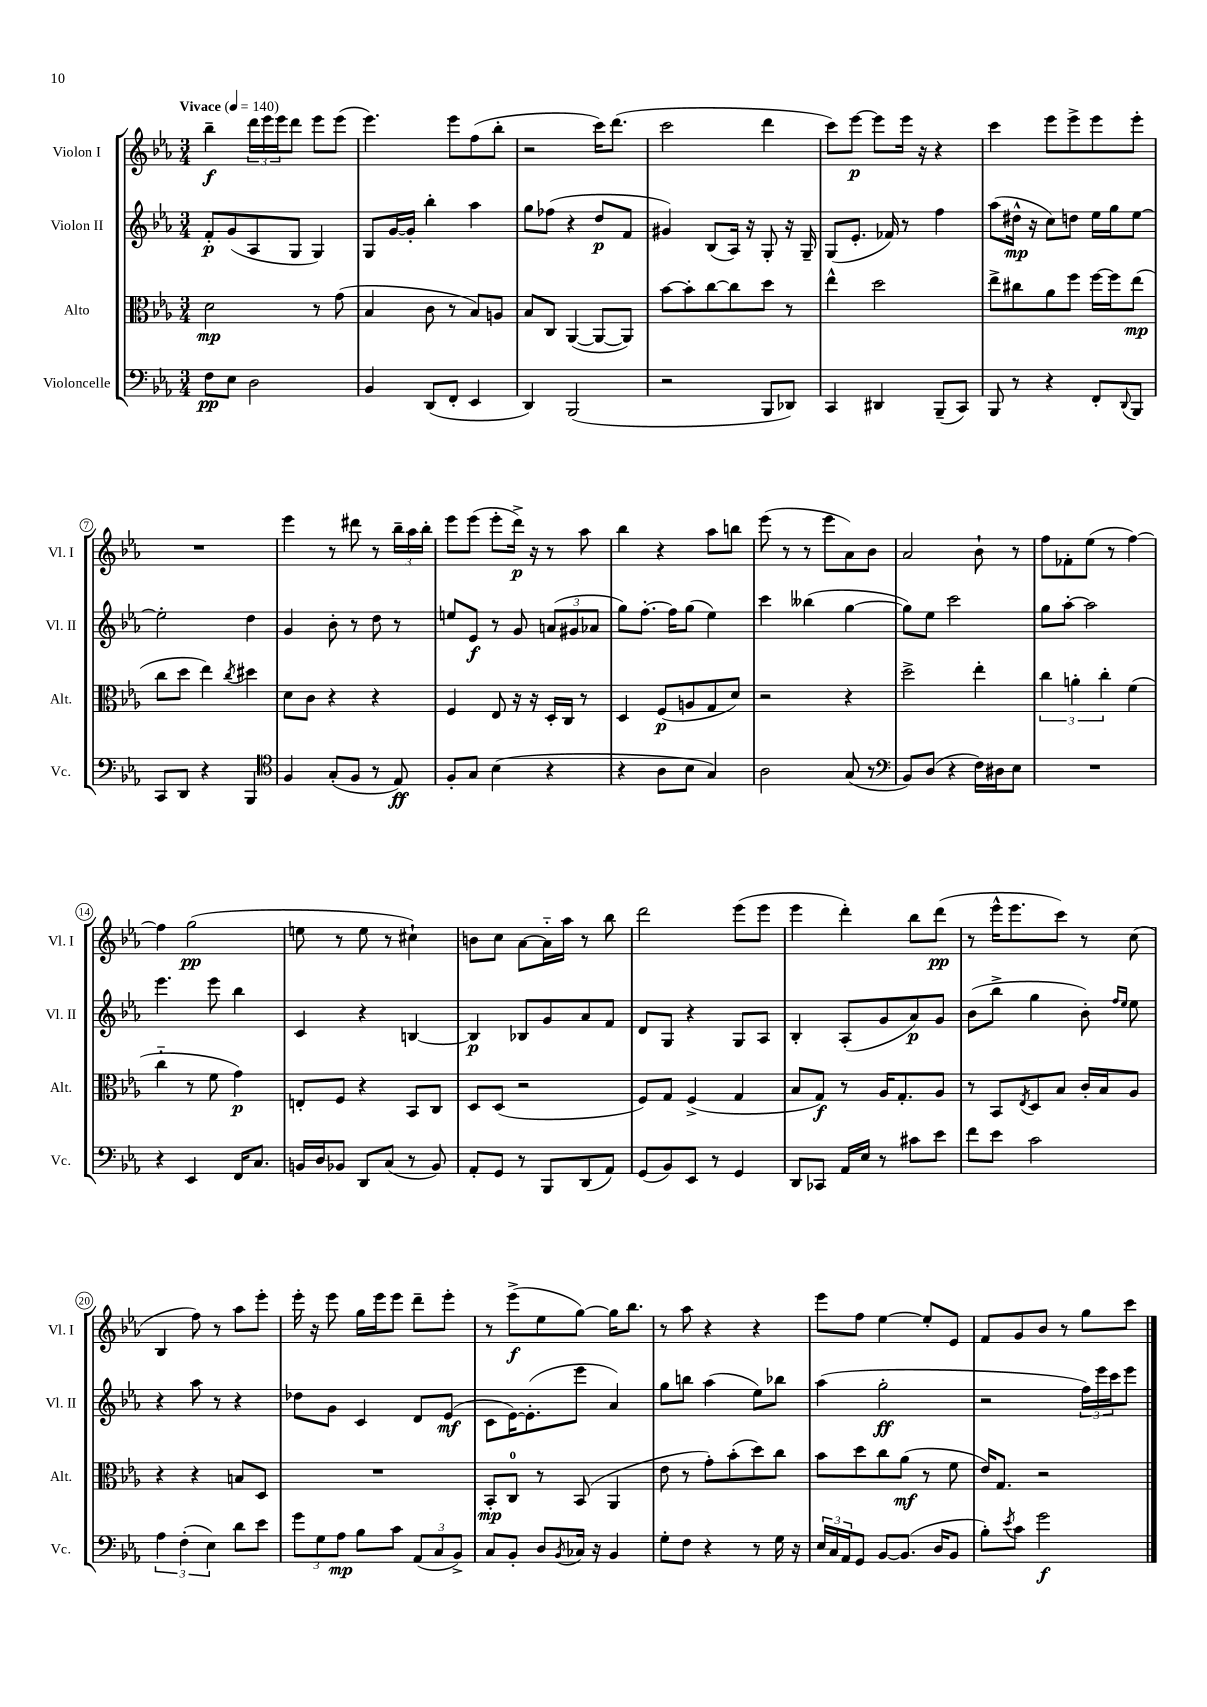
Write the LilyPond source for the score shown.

<<
\new StaffGroup <<
\new Staff = "s0" \with { instrumentName = "Violon I" shortInstrumentName = "Vl. I" } {
    \clef treble \key ees \major \numericTimeSignature \time 3/4 \tempo "Vivace" 4 = 140
    bes''4--\f \tuplet 3/2 { d'''16 ees'''16 ees'''16 } d'''8 ees'''8 ees'''8( |
    ees'''4.) ees'''8 f''8( bes''8-. |
    r2 c'''16) d'''8.( |
    c'''2 d'''4 |
    c'''8) ees'''8~\p ees'''8 ees'''16 r16 r4 |
    c'''4 ees'''8 ees'''8-> ees'''8 ees'''8-. |
    R2. |
    ees'''4 r8 dis'''8 r8 \tuplet 3/2 { bes''16-- aes''16 bes''16-. } |
    ees'''8 ees'''8( ees'''8-. d'''16->\p) r16 r8 aes''8 |
    bes''4 r4 aes''8 b''8 |
    ees'''8( r8 r8 ees'''8 aes'8) bes'8 |
    aes'2 bes'8-! r8 |
    f''8 fes'8-. ees''8( r8 f''4~) |
    f''4 g''2\pp( |
    e''8 r8 e''8 r8 cis''4-!) |
    b'8 c''8 aes'8~ aes'16-_ aes''16 r8 bes''8 |
    d'''2 ees'''8( ees'''8 |
    ees'''4 d'''4-.) bes''8 d'''8\pp( |
    r8 ees'''16-^ ees'''8. c'''8) r8 c''8( |
    bes4 f''8) r8 aes''8 ees'''8-. |
    ees'''16-. r16 ees'''8 g''16 ees'''16 ees'''8 d'''8-- ees'''8-. |
    r8 ees'''8->\f( ees''8 g''8~) g''16 bes''8. |
    r8 aes''8 r4 r4 |
    ees'''8 f''8 ees''4~ ees''8-. ees'8 |
    f'8 g'8 bes'8 r8 g''8 c'''8 \bar "|." |
}
\new Staff = "s1" \with { instrumentName = "Violon II" shortInstrumentName = "Vl. II" } {
    \clef treble \key ees \major \numericTimeSignature \time 3/4
    f'8-.\p g'8( aes8 g8 g4) |
    g8 g'16~ g'16-. bes''4-. aes''4 |
    g''8 fes''8( r4 d''8\p f'8 |
    gis'4) bes8( aes16) r16 g8-. r16 g16-- |
    g8( ees'8.-. fes'16) r8 f''4 |
    aes''8( dis''16-^\mp r16 c''8) d''8 ees''16 g''16 ees''8~ |
    ees''2-. d''4 |
    g'4 bes'8-. r8 d''8 r8 |
    e''8 ees'8\f r8 g'8 \tuplet 3/2 { a'8( gis'8 aes'8 } |
    g''8) f''8.~-. f''16 g''8( ees''4) |
    c'''4 beses''4( g''4~ |
    g''8) ees''8 c'''2 |
    g''8 aes''8~-. aes''2 |
    ees'''4. ees'''8 bes''4 |
    c'4 r4 b4~ |
    b4\p bes8 g'8 aes'8 f'8 |
    d'8 g8 r4 g8 aes8 |
    bes4-. aes8-.( g'8 aes'8\p) g'8 |
    bes'8( bes''8-> g''4 bes'8-.) \grace { f''16 ees''16 } ees''8 |
    r4 aes''8 r8 r4 |
    des''8 g'8 c'4 d'8 ees'8\mf( |
    c'8 ees'16~) ees'8.-.( ees'''8 aes'4) |
    g''8 b''8 aes''4( ees''8) bes''8 |
    aes''4( g''2-.\ff |
    r2 \tuplet 3/2 { f''16) ees'''16 c'''16 } ees'''8 \bar "|." |
}
\new Staff = "s2" \with { instrumentName = "Alto" shortInstrumentName = "Alt." } {
    \clef alto \key ees \major \numericTimeSignature \time 3/4
    d'2\mp r8 g'8( |
    bes4 c'8 r8 bes8) a8 |
    bes8 c8 aes,4~( aes,8~ aes,8) |
    bes'8~ bes'8-. c''8~ c''8 d''8 r8 |
    ees''4-^ d''2 |
    ees''8-> cis''8 aes'8 f''8 f''16~ f''16 ees''8\mp( |
    c''8 d''8 ees''4) \acciaccatura { c''8 } dis''4 |
    d'8 c'8 r4 r4 |
    f4 ees8 r16 r16 d16-. c16 r8 |
    d4 f8\p( a8 g8 d'8) |
    r2 r4 |
    d''2-> ees''4-. |
    \tuplet 3/2 { c''4 a'4-. c''4-. } f'4( |
    c''4-_ r8 f'8 g'4\p) |
    e8-. f8 r4 bes,8 c8 |
    d8 d8( r2 |
    f8) g8 f4->( g4 |
    bes8 g8\f) r8 aes16 g8.-. aes8 |
    r8 bes,8 \acciaccatura { ees8 } d8 bes8 c'16-. bes16 aes8 |
    r4 r4 b8 d8 |
    R2. |
    bes,8-.\mp c8-0 r8 bes,8( aes,4 |
    ees'8 r8 g'8-.) bes'8-.( d''8) c''8 |
    bes'8 d''8 c''8 aes'8\mf( r8 f'8 |
    ees'16) g8. r2 \bar "|." |
}
\new Staff = "s3" \with { instrumentName = "Violoncelle" shortInstrumentName = "Vc." } {
    \clef bass \key ees \major \numericTimeSignature \time 3/4
    f8\pp ees8 d2 |
    bes,4 d,8( f,8-. ees,4 |
    d,4) bes,,2( |
    r2 bes,,8 des,8) |
    c,4 dis,4 bes,,8--( c,8) |
    bes,,8 r8 r4 f,8-. \appoggiatura { d,8 } bes,,8 |
    c,8 d,8 r4 bes,,4 |
    \clef tenor f4 g8-.( f8 r8 ees8\ff) |
    f8-. g8 bes4( r4 |
    r4 aes8 bes8 g4) |
    aes2 g8( r8 |
    \clef bass bes,8) d8( r4 f16) dis16 ees8 |
    R2. |
    r4 ees,4 f,16 c8. |
    b,16 d16 bes,8 d,8 c8( r8 bes,8) |
    aes,8-. g,8 r8 bes,,8 d,8( aes,8) |
    g,8( bes,8) ees,8 r8 g,4 |
    d,8 ces,8 aes,16 ees16 r8 cis'8 ees'8 |
    f'8 ees'8 c'2 |
    \tuplet 3/2 { aes4 f4-.( ees4) } d'8 ees'8 |
    \tuplet 3/2 { g'8 g8 aes8\mp } bes8 c'8 \tuplet 3/2 { aes,8( c8 bes,8->) } |
    c8 bes,8-. d8 \acciaccatura { bes,8 } ces16 r16 bes,4 |
    g8-. f8 r4 r8 g16 r16 |
    \tuplet 3/2 { ees16 c16 aes,16 } g,8 bes,8~ bes,8.( d16 bes,8 |
    bes8-.) \acciaccatura { ees'8 } c'8 g'2\f \bar "|." |
}
>>
>>
\layout { \context { \Score \override BarNumber.stencil = #(make-stencil-circler 0.1 0.3 ly:text-interface::print) } }
